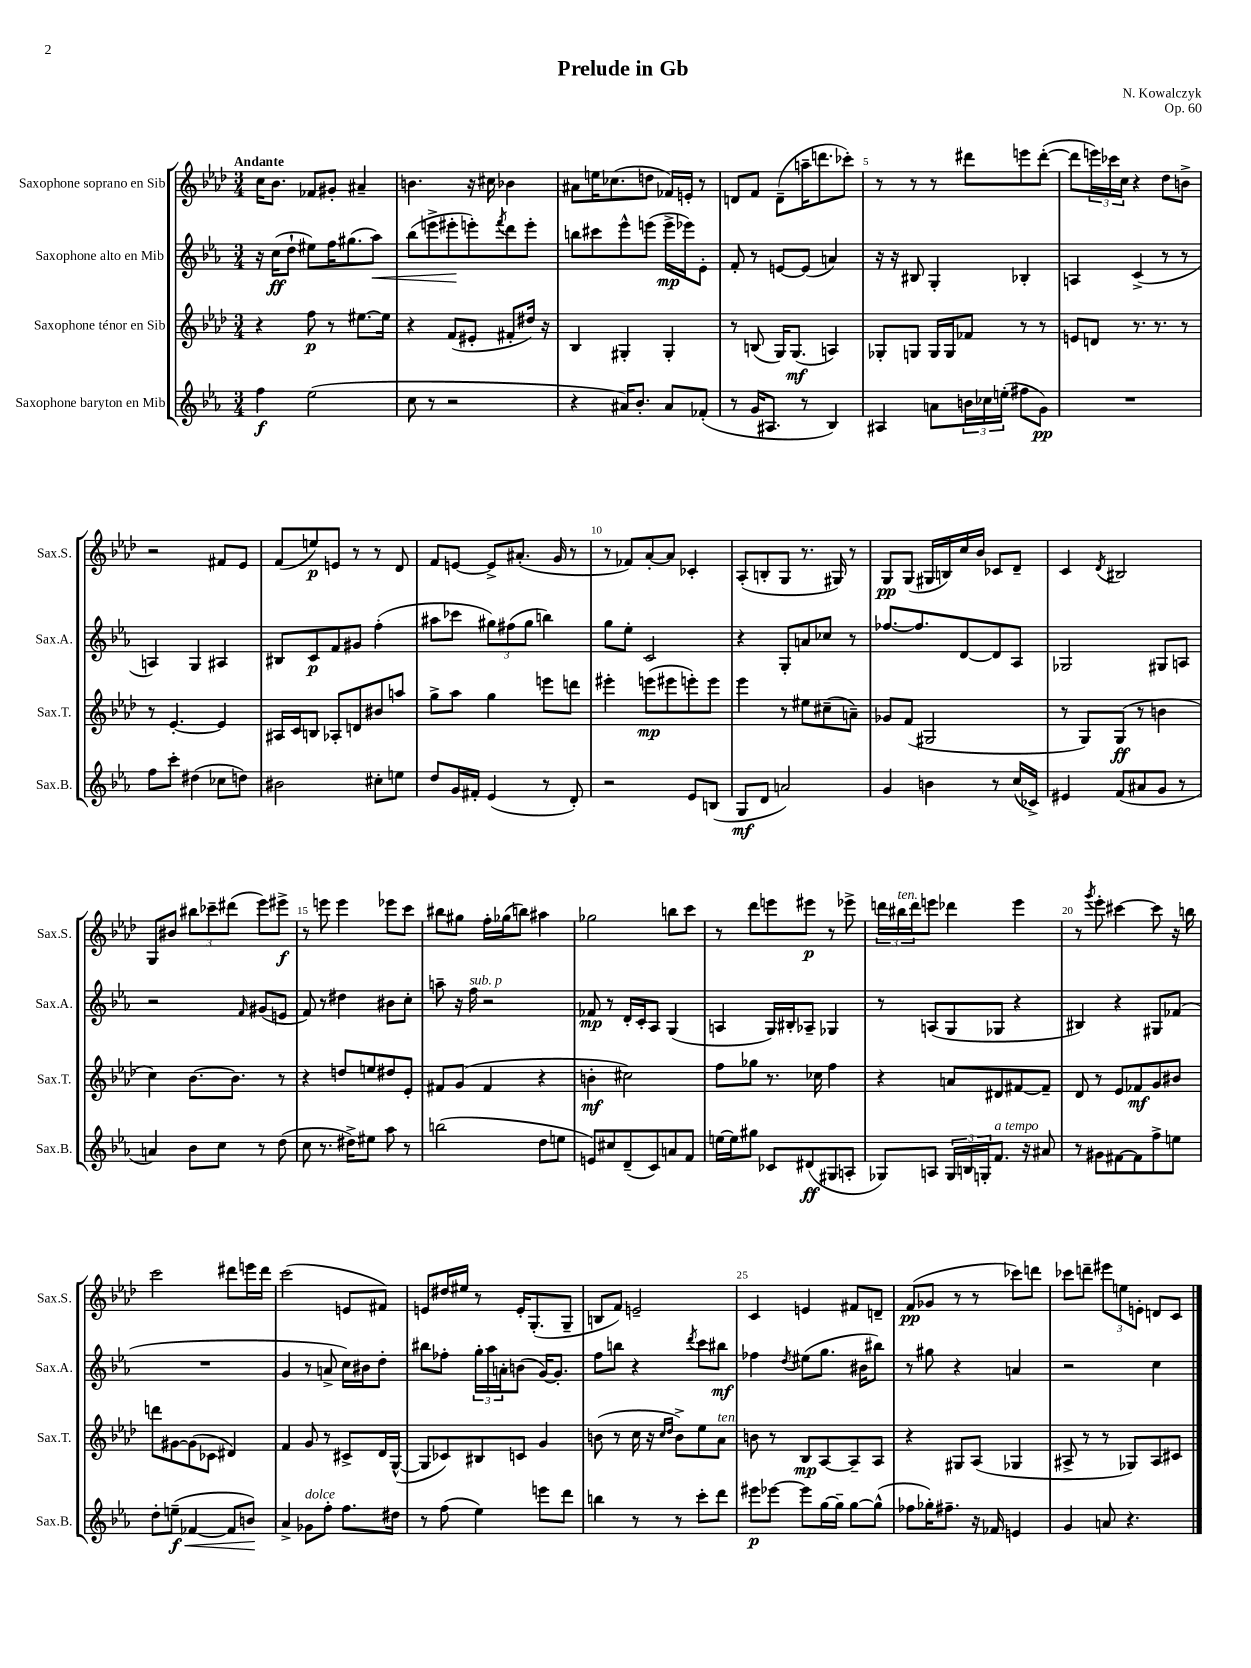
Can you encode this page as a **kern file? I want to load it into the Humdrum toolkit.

**kern	**dynam	**kern	**dynam	**kern	**dynam	**kern	**dynam
*part4	*part4	*part3	*part3	*part2	*part2	*part1	*part1
*staff4	*staff4	*staff3	*staff3	*staff2	*staff2	*staff1	*staff1
*I"Saxophone baryton en Mib	*	*I"Saxophone ténor en Sib	*	*I"Saxophone alto en Mib	*	*I"Saxophone soprano en Sib	*
*I'Sax.B.	*	*I'Sax.T.	*	*I'Sax.A.	*	*I'Sax.S.	*
*clefG2	*	*clefG2	*	*clefG2	*	*clefG2	*
*k[b-e-a-]	*	*k[b-e-a-d-]	*	*k[b-e-a-]	*	*k[b-e-a-d-]	*
*M3/4	*	*M3/4	*	*M3/4	*	*M3/4	*
=1	=1	=1	=1	=1	=1	=1	=1
!	!	!	!	!	!	!LO:TX:a:B:t=Andante	!
4ff\	f	4r	.	16r	.	16cc\KL	.
.	.	.	.	(16cc\KL	ff	8.b-\J	.
.	.	.	.	8dd`\J	.	.	.
(2ee-\	.	8ff\	p	8ee#X\L)	.	8f-X/L	.
.	.	8r	.	16ff\K	.	8g#X'/J	.
.	.	.	.	(8.gg#X\	.	.	.
.	.	[8.ee#X\L	.	.	.	4a#X~/	.
!	!	!	!	!	!LO:HP:b	!	!
.	.	.	.	8aa-\J)	<	.	.
.	.	16ee#\Jk]	.	.	.	.	.
=2	=2	=2	=2	=2	=2	=2	=2
8cc\	.	4r	.	(8bb-\L	.	4.bn\	.
8r	.	.	.	8eeen^\	.	.	.
2r	.	(8f/L	.	8eee#X'\	.	.	.
.	.	8e#X'/J	.	8eeen'\)	[	16r	.
.	.	.	.	.	.	16cc#X\	.
.	.	.	.	8qfff/	.	.	.
.	.	8f#X'/L	.	8ddd\	.	4b-X\	.
.	.	16dd#X/Jk)	.	8eee'\J	.	.	.
.	.	16r	.	.	.	.	.
=3	=3	=3	=3	=3	=3	=3	=3
4r	.	4B-/	.	8bbn\L	.	8a#X\L	.
.	.	.	.	8ccc#X\	.	16een\K	.
.	.	.	.	.	.	(8.cc-X\	.
16a#X/KL)	.	4G#X'/	.	8eee-^^\	.	.	.
8.b-'/J	.	.	.	.	.	.	.
.	.	.	.	(8eeen\J	.	8ddn\J	.
8a#/L	.	4G#'/	.	16eee^\LL	mp	16f-X/LL)	.
.	.	.	.	16eee-X\J)	.	16en'/JJ	.
(8f-X'/J	.	.	.	8e-'\J	.	8r	.
=4	=4	=4	=4	=4	=4	=4	=4
8r	.	8r	.	8f'/	.	8dn/L	.
16g/KL	.	(8Bn/	.	8r	.	8f/J	.
8.A#X/J	.	.	.	.	.	.	.
.	.	16G/KL)	.	[8en/L	.	(8d~\L	.
.	.	(8.G/J	mf	.	.	.	.
8r	.	.	.	(8e/J]	.	16aan~\K	.
.	.	.	.	.	.	8.dddn\	.
4B-/)	.	4An/)	.	4an/)	.	.	.
.	.	.	.	.	.	8ccc-X'\J)	.
=5	=5	=5	=5	=5	=5	=5	=5
4A#X/	.	8G-X'/L	.	16r	.	8r	.
.	.	.	.	16r	.	.	.
.	.	8Gn/J	.	8B#X/	.	8r	.
8an\L	.	16G/LL	.	4G'/	.	8r	.
.	.	16G/J	.	.	.	.	.
24bn\L	.	8f-X/J	.	.	.	8ddd#X\L	.
24cc-X\	.	.	.	.	.	.	.
(24een'\JJ	.	.	.	.	.	.	.
8ff#X\L	.	8r	.	4B-X'/	.	8eeen\	.
8g\J)	pp	8r	.	.	.	([8ddd#'\J	.
=6	=6	=6	=6	=6	=6	=6	=6
2.r	.	8en/L	.	4An/	.	8ddd#\L]	.
.	.	8dn/J	.	.	.	24eeen\L)	.
.	.	.	.	.	.	24ccc-X\	.
.	.	.	.	.	.	24cc\JJ	.
.	.	8.r	.	(4c^/	.	4r	.
.	.	8.r	.	.	.	.	.
.	.	.	.	8r	.	8dd-\L	.
.	.	8r	.	8r	.	8bn^\J	.
!!LO:LB:g=z
=7	=7	=7	=7	=7	=7	=7	=7
8ff\L	.	8r	.	4An/)	.	2r	.
8ccc'\J	.	[4.e-'/	.	.	.	.	.
(4dd#X\	.	.	.	4G/	.	.	.
8cc-X\L	.	4e-/]	.	4A#X/	.	8f#X/L	.
8ddn\J)	.	.	.	.	.	8e-/J	.
=8	=8	=8	=8	=8	=8	=8	=8
2b#X\	.	16A#X/LL	.	8B#X/L	.	(8f/L	.
.	.	16c/J	.	.	.	.	.
.	.	8Bn/J	.	8c/	p	8een/)	p
.	.	8A-X'/L	.	8f/	.	8en/J	.
.	.	8dn/	.	8g#X/J	.	8r	.
8cc#X'\L	.	8b#X/	.	(4ff'\	.	8r	.
8een\J	.	8aan/J	.	.	.	8d-/	.
=9	=9	=9	=9	=9	=9	=9	=9
8dd/L	.	8gg^\L	.	8aa#X\L	.	8f/L	.
16g/L	.	8aa-\J	.	8ccc-X\J	.	[8en/J	.
16f#X'/JJ	.	.	.	.	.	.	.
(4e-/	.	4gg\	.	12gg#X\L)	.	8e^/L]	.
.	.	.	.	(12ff#X\	.	.	.
.	.	.	.	.	.	(8.a#X'/J	.
.	.	.	.	12gg#\J	.	.	.
8r	.	8eeen\L	.	4bbn\)	.	.	.
.	.	.	.	.	.	16g/	.
8d'/)	.	8dddn\J	.	.	.	8r	.
=10	=10	=10	=10	=10	=10	=10	=10
2r	.	4eee#X'\	.	8gg\L	.	8r	.
.	.	.	.	8ee-'\J	.	8f-X/L)	.
.	.	(8eeen\L	mp	2c/	.	[8a-'/	.
.	.	8eee#X\	.	.	.	8a-/J]	.
8e-/L	.	8eeen'\)	.	.	.	4c-X'/	.
(8Bn/J	.	8eee\J	.	.	.	.	.
=11	=11	=11	=11	=11	=11	=11	=11
8G/L	mf	4eee-\	.	4r	.	(8A-'/L	.
8d/J	.	.	.	.	.	8Bn'/	.
2an/)	.	8r	.	8G'/L	.	8G/J	.
.	.	8ee#X\L	.	8an/	.	8.r	.
.	.	(8cc#X~\	.	8cc-X/J	.	.	.
.	.	.	.	.	.	16G#X/)	.
.	.	8an~\J)	.	8r	.	8r	.
=12	=12	=12	=12	=12	=12	=12	=12
4g/	.	8g-X/L	.	[8.ff-X/L	.	8G/L	pp
.	.	(8f/J	.	.	.	(8G/J	.
.	.	.	.	8.ff-/]	.	.	.
4bn\	.	2G#X/	.	.	.	16G#X/LL	.
.	.	.	.	.	.	16Bn/)	.
.	.	.	.	[8d/	.	16cc/	.
.	.	.	.	.	.	16b-/JJ	.
8r	.	.	.	8d/]	.	8c-X/L	.
(16cc/LL	.	.	.	8A-/J	.	8d-~/J	.
16c-X^/JJ)	.	.	.	.	.	.	.
=13	=13	=13	=13	=13	=13	=13	=13
4e#X/	.	8r	.	2G-X/	.	4c/	.
.	.	8G/L)	.	.	.	.	.
.	.	.	.	.	.	8qd-/	.
(8f/L	.	(8G/J	ff	.	.	2B#X/	.
8a#X/	.	8r	.	.	.	.	.
8g/J	.	4bn\	.	8G#X/L	.	.	.
8r	.	.	.	8An/J	.	.	.
!!LO:LB:g=z
=14	=14	=14	=14	=14	=14	=14	=14
4an/)	.	4cc\)	.	2r	.	8G/L	.
.	.	.	.	.	.	8b#X/J	.
8b-\L	.	[8.b-\L	.	.	.	12bb#X\L	.
.	.	.	.	.	.	12ccc-X~\	.
8cc\J	.	.	.	.	.	.	.
.	.	.	.	.	.	(12ddd#X\J	.
.	.	8.b-\J]	.	.	.	.	.
.	.	.	.	16qqf/	.	.	.
8r	.	.	.	(8g#X/L	.	8eee-\L)	.
(8dd\	.	8r	.	8en/J	.	8eee#X^\J	f
=15	=15	=15	=15	=15	=15	=15	=15
8cc\	.	4r	.	8f/)	.	8r	.
8.r	.	.	.	8r	.	8eeen\	.
.	.	8ddn/L	.	4dd#X\	.	4eee\	.
16dd#X^\KL)	.	.	.	.	.	.	.
8ee#X\J	.	8een/	.	.	.	.	.
8aa-\	.	8dd#X/	.	8b#X\L	.	8eee-X\L	.
8r	.	8e-'/J	.	8cc'\J	.	8ccc\J	.
=16	=16	=16	=16	=16	=16	=16	=16
(2bbn\	.	8f#X/L	.	8aan~\	.	8bb#X\L	.
.	.	(8g/J	.	16r	.	8gg#X\J	.
!	!	!	!	!LO:TX:a:i:t=sub. p	!	!	!
.	.	.	.	16ff\	.	.	.
.	.	4f#/	.	2r	.	16ff'\LL	.
.	.	.	.	.	.	(16gg-X\J	.
.	.	.	.	.	.	8bbn\J)	.
8dd\L	.	4r	.	.	.	4aa#X\	.
8een\J	.	.	.	.	.	.	.
=17	=17	=17	=17	=17	=17	=17	=17
8en/L)	.	4bn'\	mf	8f-X/	mp	2gg-X\	.
8cc#X/	.	.	.	8r	.	.	.
(8d~/	.	2cc#X\)	.	16d'/LL	.	.	.
.	.	.	.	16c'/J	.	.	.
8c/)	.	.	.	8A-/J	.	.	.
8an/	.	.	.	(4G/	.	8bbn\L	.
8f/J	.	.	.	.	.	8ccc\J	.
=18	=18	=18	=18	=18	=18	=18	=18
[16een\LL	.	8ff\L	.	4An/	.	8r	.
16ee\J]	.	.	.	.	.	.	.
8gg#X\J	.	8gg-X\J	.	.	.	8ddd-\L	.
8c-X/L	.	8.r	.	16G/LL)	.	8eeen\	.
.	.	.	.	16B#X'/J	.	.	.
(8d#X/	ff	.	.	8A-X~/J	.	8eee#X\J	p
.	.	16cc-X\	.	.	.	.	.
8G#X/	.	4ff\	.	4G-X/	.	8r	.
8An'/J	.	.	.	.	.	8eee-X^\	.
=19	=19	=19	=19	=19	=19	=19	=19
8G-X/L)	.	4r	.	8r	.	24dddn\LL	.
!	!	!	!	!	!	!LO:TX:a:i:t=ten.	!
.	.	.	.	.	.	24bb#X\	.
.	.	.	.	.	.	24ddd\J	.
8An/J	.	.	.	(8An/L	.	8eeen\J	.
24G-/LL	.	8an/L	.	8G/	.	4ddd-X\	.
24Bn/	.	.	.	.	.	.	.
24Gn'/J	.	.	.	.	.	.	.
!LO:TX:a:i:t=a tempo	!	!	!	!	!	!	!
8.f/J	.	8d#X/	.	8G-X/J	.	.	.
.	.	[8f#X/	.	4r	.	4eee\	.
16r	.	.	.	.	.	.	.
8a#X/	.	8f#~/J]	.	.	.	.	.
=20	=20	=20	=20	=20	=20	=20	=20
8r	.	8d-/	.	4B#X/)	.	8r	.
.	.	.	.	.	.	8qggg/	.
8g#X\L	.	8r	.	.	.	8eee-'\	.
[8f#X\	.	8e-/L	.	4r	.	[4ccc#X\	.
8f#\]	.	8f-X/	mf	.	.	.	.
8ff^\	.	8g/	.	8G#X/L	.	8ccc#\]	.
8een\J	.	8b#X/J	.	(8f-X/J	.	16r	.
.	.	.	.	.	.	16bbn\	.
!!LO:LB:g=z
=21	=21	=21	=21	=21	=21	=21	=21
8dd'\L	.	8dddn\L	.	2.r	.	2ccc\	.
!	!LO:HP:b	!	!	!	!	!	!
(8een~\J	< f	[8g#X\	.	.	.	.	.
[4f-X/	.	(8g#\]	.	.	.	.	.
.	.	8c-X\J	.	.	.	.	.
8f-/L]	.	4d#X/)	.	.	.	8ddd#X\L	.
8bn/J)	.	.	.	.	.	16eeen\L	.
.	.	.	.	.	.	16ddd#\JJ	.
.	[	.	.	.	.	.	.
=22	=22	=22	=22	=22	=22	=22	=22
4a-^/	.	4f/	.	4g/	.	(2ccc\	.
!LO:TX:a:i:t=dolce	!	!	!	!	!	!	!
8g-X\L	.	8g/	.	8r	.	.	.
8ff'\J	.	8r	.	8an^/	.	.	.
8.ff\L	.	8c#X^/L	.	16cc\LL)	.	8en/L	.
.	.	.	.	16b#X\J	.	.	.
.	.	16d-/L	.	8dd'\J	.	8f#X/J)	.
16dd#X\Jk	.	([16G^^/JJ	.	.	.	.	.
=23	=23	=23	=23	=23	=23	=23	=23
8r	.	8G/L]	.	8bb#X\L	.	8en/L	.
(8ff\	.	8c-X/)	.	8ff-X'\J	.	16dd#X/L	.
.	.	.	.	.	.	16ee#X/JJ	.
4ee-\)	.	8B#X/	.	24gg'\LL	.	8r	.
.	.	.	.	24aa-\	.	.	.
.	.	.	.	24an'\J	.	.	.
.	.	8cn/J	.	(8bn\J	.	16e'/KL	.
.	.	.	.	.	.	(8.G'/	.
8eeen\L	.	4g/	.	[16g/KL)	.	.	.
.	.	.	.	8.g'/J]	.	.	.
8ddd\J	.	.	.	.	.	8G~/J	.
=24	=24	=24	=24	=24	=24	=24	=24
4bbn\	.	(8bn\	.	8ff\L	.	8Bn/L	.
.	.	8r	.	8bbn\J	.	8f/J)	.
8r	.	16cc\	.	4r	.	2en~/	.
.	.	16r	.	.	.	.	.
.	.	16qqcc/LL	.	.	.	.	.
.	.	16qqdd-/JJ	.	.	.	.	.
8r	.	8b^\L)	.	.	.	.	.
.	.	.	.	8qddd/	.	.	.
8ccc'\L	.	8ee-\	.	8ccc\L	.	.	.
!	!	!LO:TX:a:i:t=ten.	!	!	!	!	!
8ddd\J	.	8a-\J	.	8bb#X\J	mf	.	.
=25	=25	=25	=25	=25	=25	=25	=25
8eee#X\L	p	8bn\	.	4ff-X\	.	4c/	.
[8eee-X\J	.	8r	.	.	.	.	.
.	.	.	.	8qdd/	.	.	.
8eee-\L]	.	8B-/L	mp	(8ee#X\L	.	4en/	.
[16gg\L	.	[8A-/	.	8.gg\J	.	.	.
16gg~\JJ]	.	.	.	.	.	.	.
[8gg\L	.	8A-~/]	.	.	.	8f#X/L	.
.	.	.	.	16b#X\KL	.	.	.
(8gg^^\J]	.	8A-/J	.	8bb#X\J)	.	8dn~/J	.
=26	=26	=26	=26	=26	=26	=26	=26
8ff-X\L	.	4r	.	8r	.	(8f/L	pp
16gg-X'\K)	.	.	.	8gg#X\	.	8g-X/J	.
8.ff#X~\J	.	.	.	.	.	.	.
.	.	8G#X/L	.	4r	.	8r	.
16r	.	(8A-/J	.	.	.	8r	.
16f-X/	.	.	.	.	.	.	.
4en/	.	4G-X/	.	4an/	.	8ccc-X\L)	.
.	.	.	.	.	.	8dddn\J	.
=27	=27	=27	=27	=27	=27	=27	=27
4g/	.	8A#X^/	.	2r	.	8ccc-X\L	.
.	.	8r	.	.	.	8dddn~\J	.
8an/	.	8r	.	.	.	12eee#X\L	.
.	.	.	.	.	.	12een\	.
4.r	.	8G-X/L)	.	.	.	.	.
.	.	.	.	.	.	12en'\J	.
.	.	8A#/	.	4cc\	.	8dn/L	.
.	.	8c#X/J	.	.	.	8c/J	.
==	==	==	==	==	==	==	==
*-	*-	*-	*-	*-	*-	*-	*-
